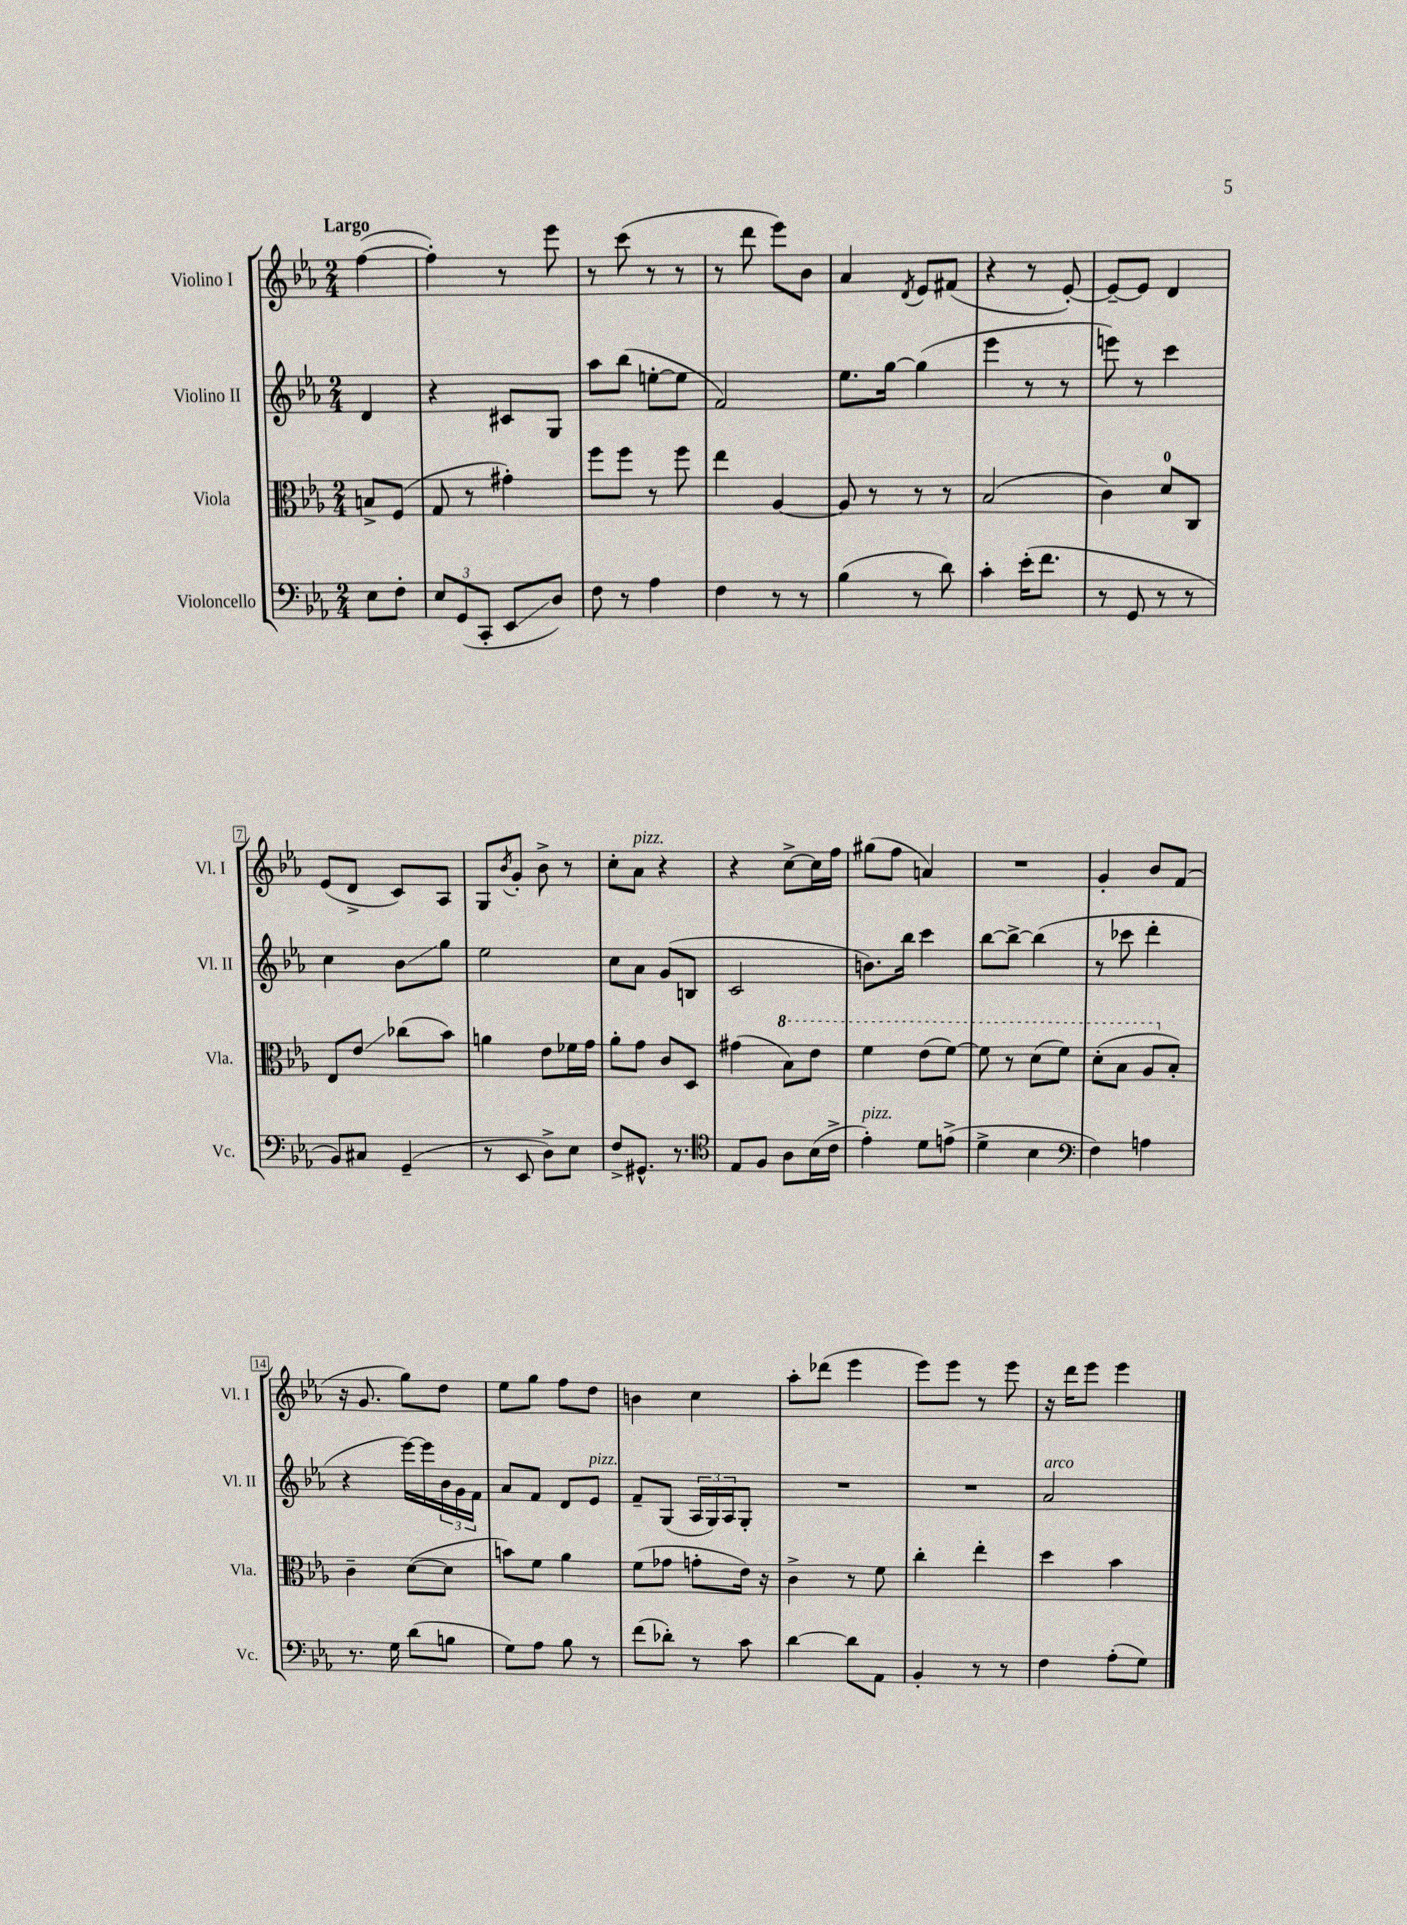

**kern	**kern	**kern	**kern
*staff4	*staff3	*staff2	*staff1
*clefF4	*clefC3	*clefG2	*clefG2
*k[b-e-a-]	*k[b-e-a-]	*k[b-e-a-]	*k[b-e-a-]
*M2/4	*M2/4	*M2/4	*M2/4
8E-\L	8B^/L	4d/	([4ff\
8F'\J	(8F/J	.	.
=	=	=	=
12E-/L	8G/	4r	4ff'\])
(12GG/	.	.	.
.	8r	.	.
12CC'/J	.	.	.
8EE-/L	4g#'\)	8c#/L	8r
8D/J)	.	8G/J	8eee-\
=	=	=	=
8F\	8ff\L	8aa-\L	8r
8r	8ff\J	(8bb-\J	(8ccc\
4A-\	8r	[8ee'\L	8r
.	8ff\	8ee\]J	8r
=	=	=	=
4F\	4ee-\	2f/)	8r
.	.	.	8ddd\
8r	[4A-/	.	8eee-\L)
8r	.	.	8b-\J
=	=	=	=
(4B-\	8A-/]	8.ee-\L	4a-/
.	8r	.	.
.	.	[16gg\Jk	.
.	.	.	8qd/
8r	8r	(4gg\]	8e-/L
8d\)	8r	.	(8f#/J
=	=	=	=
4c'\	(2B-/	4eee-\	4r
(16e-'\LK	.	8r	8r
8.f\J	.	.	.
.	.	8r	[8e-'/)
=	=	=	=
8r	4c\)	8eee\)	8e-~/_L
8GG/	.	8r	8e-/]J
8r	8d/L	4ccc\	4d/
8r	8C/J	.	.
=	=	=	=
8BB-/L)	8E-/L	4cc\	(8e-/L
8C#/J	8e-/J	.	8d^/J
(4GG~/	(8cc-\L	8b-\L	8c/L)
.	8b-\J)	8gg\J	8A-/J
=	=	=	=
8r	4a\	2ee-\	8G/L
.	.	.	8qb-/
8EE-/	.	.	8g'/J
8D^\L)	8e-\L	.	8b-^\
8E-\J	16f-\L	.	8r
.	16g\JJ	.	.
=	=	=	=
8F^/L	8a-'\L	8cc\L	8cc'\L
8.GG#^^/J	8g\J	8a-\J	8a-\J
.	8c/L	(8g/L	4r
8.r	.	.	.
.	8D/J	8B/J	.
=	=	=	=
*clefC4	*	*	*
8E-/L	(4g#\	2c/	4r
8F/J	.	.	.
8A-\L	8b-\L)	.	[8cc^\L
(16B-\L	8ee-\J	.	16cc\]L
16c^\JJ	.	.	16ff\JJ
=	=	=	=
4e-'\)	4ff\	8.b\L)	(8gg#\L
.	.	.	8ff\J
.	.	16bb-\Jk	.
8d\L	(8ee-\L	4ccc\	4a/)
(8e^\J	[8ff\J)	.	.
=	=	=	=
4d^\	8ff\]	[8bb-\L	2r
.	8r	8bb-^\_J	.
4B-\	(8dd\L	(4bb-\]	.
.	8ff\J)	.	.
=	=	=	=
*clefF4	*	*	*
4F\)	(8dd'\L	8r	4g'/
.	8b-\J	8ccc-\	.
4A\	8a-/L	4ddd'\	8b-/L
.	8B-'/J)	.	(8f/J
=	=	=	=
8.r	4c~\	4r	16r
.	.	.	8.g/
16G\	.	.	.
(8d\L	([8d\L	[16eee-\LL)	8gg\L)
.	.	16eee-\]	.
8B\J	8d\]J	24b-\	8dd\J
.	.	24g\	.
.	.	24f\JJ	.
=	=	=	=
8G\L)	8b\L)	8a-/L	8ee-\L
8A-\J	8f\J	8f/J	8gg\J
8B-\	4a-\	8d/L	8ff\L
8r	.	8e-/J	8dd\J
=	=	=	=
(8f\L	(8f\L	8f~/L	4b\
8d-'\J)	8g-\J	(8G/J	.
8r	8g'\L	24A-/LL	4cc\
.	.	24G/)	.
.	.	24A-/J	.
8c\	16e-\Jk)	8G'/J	.
.	16r	.	.
=	=	=	=
[4d\	4c^\	2r	8aa-'\L
.	.	.	(8ddd-\J
8d\]L	8r	.	4eee-\
8AA-\J	8f\	.	.
=	=	=	=
4BB-'/	4cc'\	2r	8eee-\L)
.	.	.	8eee-\J
8r	4ee-'\	.	8r
8r	.	.	8eee-\
=	=	=	=
4F\	4dd\	2a-/	16r
.	.	.	16ddd\LK
.	.	.	8eee-\J
(8A-'\L	4b-\	.	4eee-\
8G\J)	.	.	.
==	==	==	==
*-	*-	*-	*-
